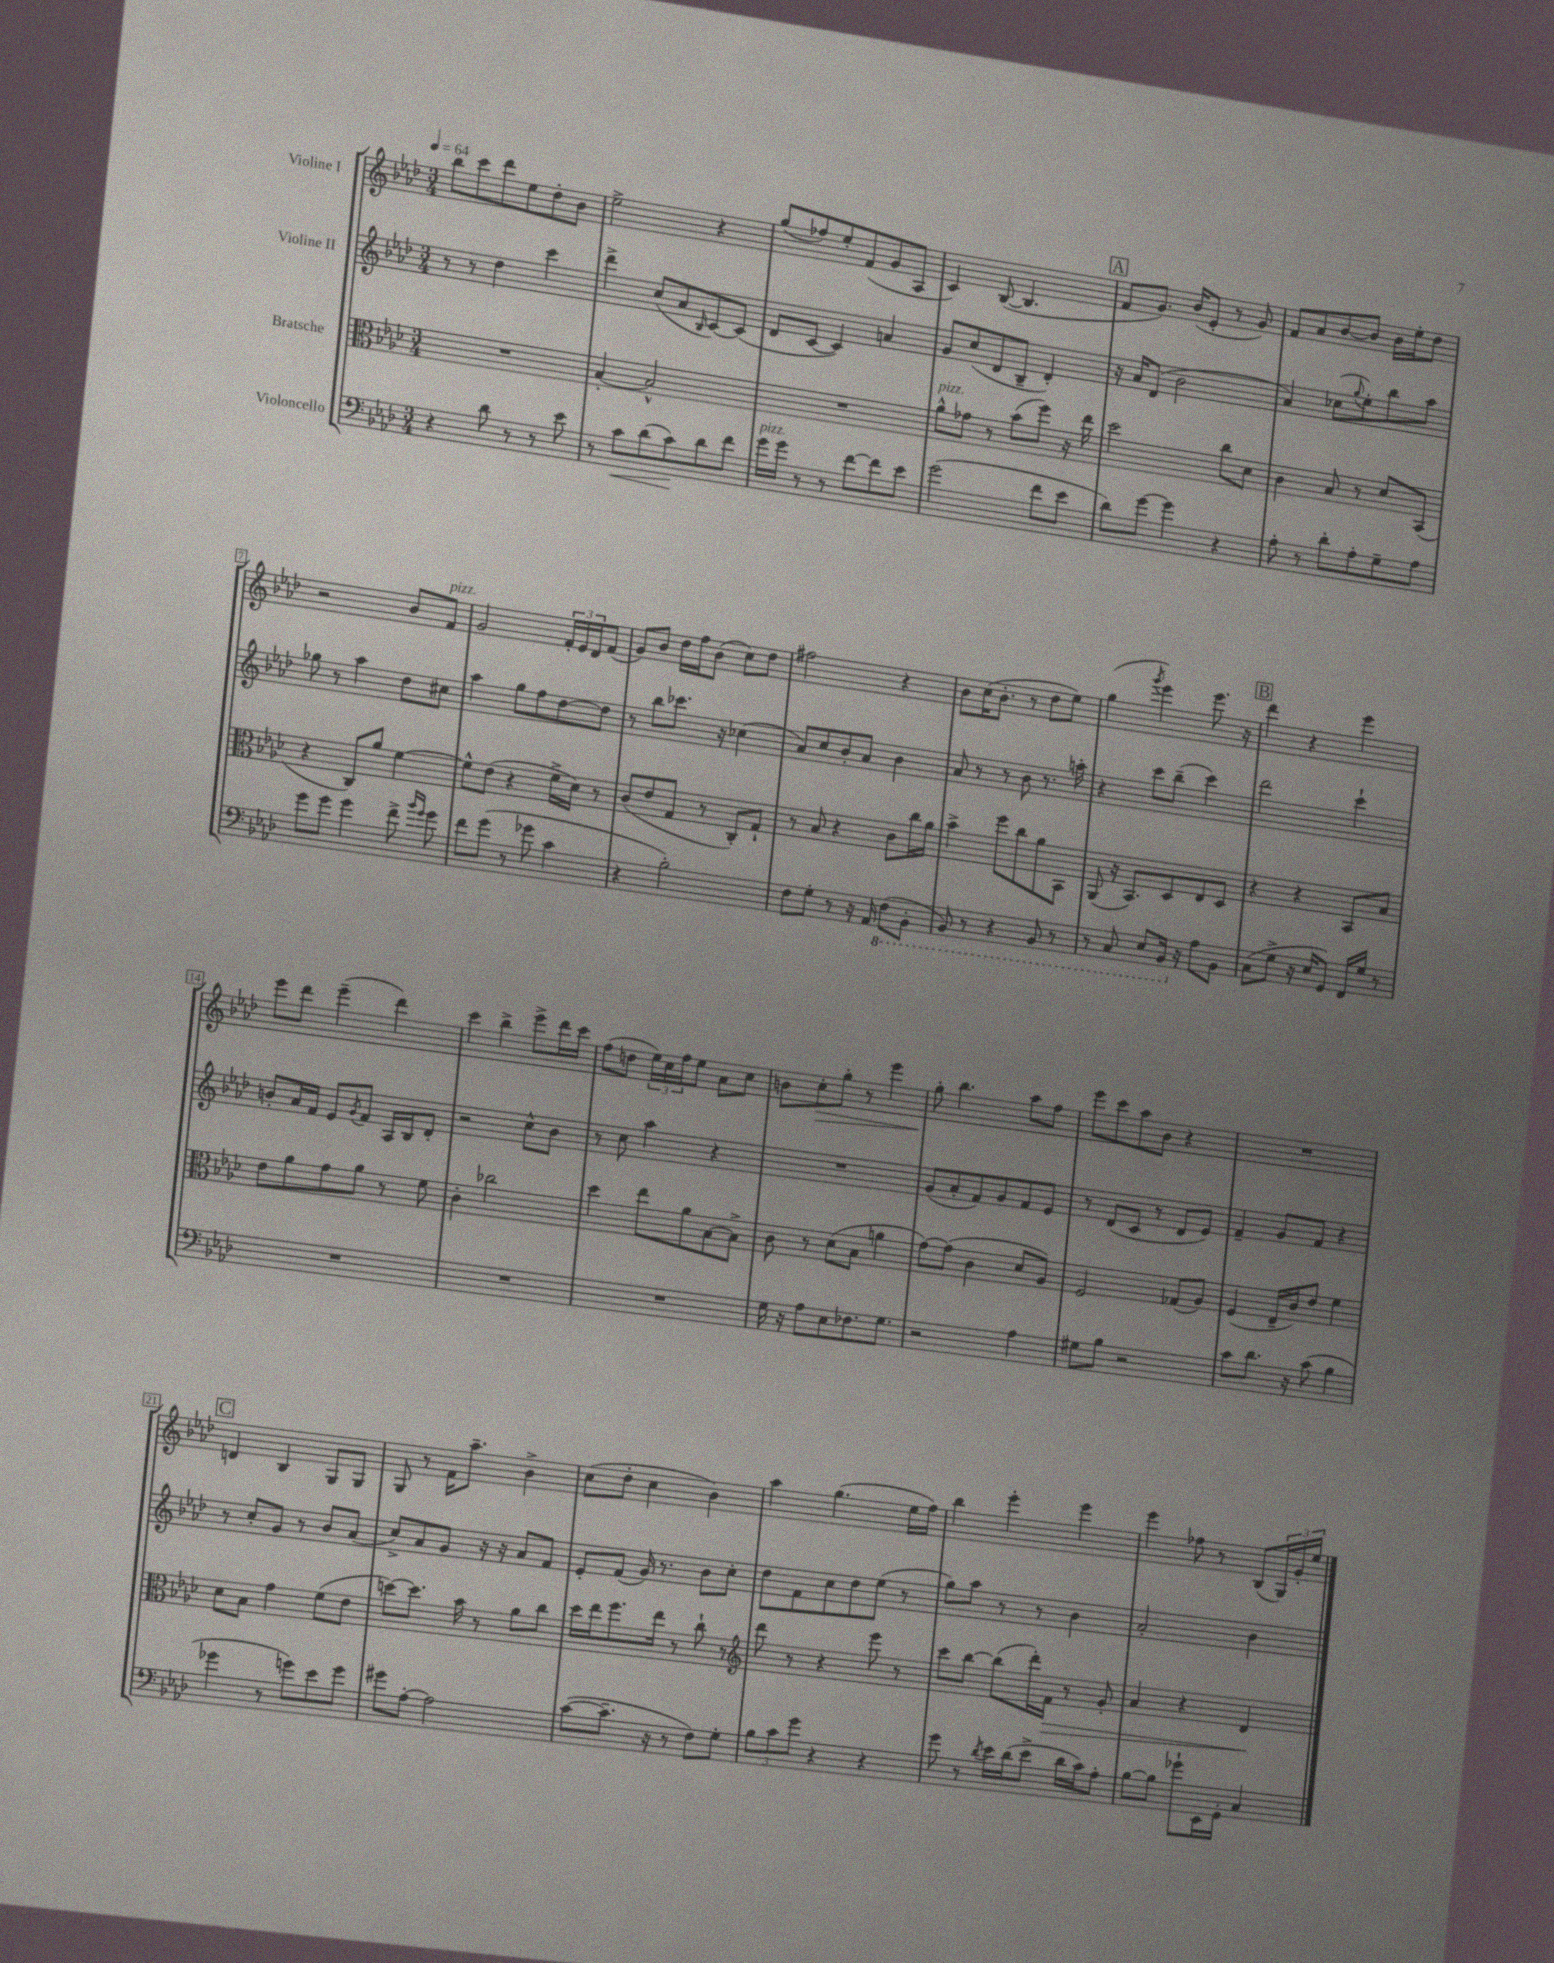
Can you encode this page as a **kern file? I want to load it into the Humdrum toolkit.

**kern	**dynam	**kern	**dynam	**kern	**kern	**dynam
*part4	*part4	*part3	*part3	*part2	*part1	*part1
*staff4	*staff4	*staff3	*staff3	*staff2	*staff1	*staff1
*I"Violoncello	*	*I"Bratsche	*	*I"Violine II	*I"Violine I	*
*clefF4	*	*clefC3	*	*clefG2	*clefG2	*
*k[b-e-a-d-]	*	*k[b-e-a-d-]	*	*k[b-e-a-d-]	*k[b-e-a-d-]	*
*M3/4	*	*M3/4	*	*M3/4	*M3/4	*
*MM64	*	*MM64	*	*MM64	*MM64	*
=1	=1	=1	=1	=1	=1	=1
4r	.	2.r	.	8r	8bb-\L	.
.	.	.	.	8r	8ccc\	.
8d-\	.	.	.	4dd-\	8ddd-\	.
8r	.	.	.	.	8ee-\	.
8r	.	.	.	4ccc\	8dd-'\	.
8e-\	.	.	.	.	8b-\J	.
=2	=2	=2	=2	=2	=2	=2
8r	.	[4B-'/	.	4ddd-^\	2ee-^\	.
!	!LO:HP:b	!	!	!	!	!
8c\L	<	.	.	.	.	.
(8d-\	.	2B-^^/]	.	(8cc/L	.	.
8c\)	.	.	.	8a-/	.	.
.	.	.	.	16qqB-/	.	.
8d-\	[	.	.	[8c/)	4r	.
8f\J	.	.	.	(8c/J]	.	.
=3	=3	=3	=3	=3	=3	=3
!LO:TX:a:i:t=pizz.	!	!	!	!	!	!
16g\LL	.	2.r	.	8d-/L	(8gg/L	.
16g\JJ	.	.	.	.	.	.
8r	.	.	.	[8c/J	8ff-X/)	.
8r	.	.	.	4c/])	8ee-'/	.
[8f\L	.	.	.	.	(8f/	.
8f\]	.	.	.	4an/	8g/	.
8e-\J	.	.	.	.	8A-/J	.
=4	=4	=4	=4	=4	=4	=4
!	!	!LO:TX:a:i:t=pizz.	!	!	!	!
(2g\	.	8a-^^\L	.	8g/L	4c/)	.
.	.	8g-X\J	.	(8cc/	.	.
.	.	8r	.	8d-/	([8B-/	.
.	.	(8b-\L	.	8B-~/J	4.B-/]	.
8f\L	.	8ff\J)	.	4d-'/)	.	.
8e-\J	.	16r	.	.	.	.
.	.	16ee-\	.	.	.	.
!!LO:REH:place=s1:t=A
=5	=5	=5	=5	=5	=5	=5
8d-\L)	.	2dd-\	.	16r	8f/L	.
.	.	.	.	16a-/KL	.	.
[8g\J	.	.	.	(8d-/J	8.g/J)	.
4g\]	.	.	.	2b-\	.	.
.	.	.	.	.	(16b-/KL	.
.	.	.	.	.	8e-'/J	.
4r	.	8cc\L	.	.	8r	.
.	.	8d-\J	.	.	8g/)	.
=6	=6	=6	=6	=6	=6	=6
8A-'\	.	4c\	.	4a-/)	8f/L	.
8r	.	.	.	.	8a-/	.
8d-'\L	.	8B-/	.	(8cc-X\L	[8b-/	.
.	.	.	.	8qqgg/	.	.
8A-'\	.	8r	.	8ee-'\)	8b-/J]	.
8G~\	.	8d-/L	.	8bb-\	16b-\LL	.
.	.	.	.	.	16ee-'\J	.
8A-\J	.	(8BB-/J	.	8aa-\J	8dd-\J	.
!!LO:LB:g=z
=7	=7	=7	=7	=7	=7	=7
8g\L	.	4r	.	8gg-X\	2r	.
8g\J	.	.	.	8r	.	.
4g\	.	8C/L)	.	4aa-\	.	.
.	.	8a-/J	.	.	.	.
8f^\	.	[4f\	.	8dd-\L	8b-/L	.
16qqb-/LL	.	.	.	.	.	.
16qqg/JJ	.	.	.	.	.	.
!	!	!	!	!	!LO:TX:a:i:t=pizz.	!
8g\	.	.	.	8cc#X\J	8f/J	.
=8	=8	=8	=8	=8	=8	=8
8f\L	.	8f^^\L]	.	4aa-\	2g/	.
(8g\J	.	(8e-\J	.	.	.	.
8r	.	4r	.	8gg\L	.	.
8g-X\	.	.	.	8ff\	.	.
4c\	.	16f^\LL	.	[8dd-\	24f'/LL	.
.	.	.	.	.	24e-/	.
.	.	16d-\JJ)	.	.	.	.
.	.	.	.	.	24d-/J	.
.	.	8r	.	8dd-\J]	(8f/J	.
=9	=9	=9	=9	=9	=9	=9
4r	.	(8c/L	.	8r	8g/L)	.
.	.	8e-/	.	8bb-\L	8b-/J	.
2B-'\)	.	8G/J	.	8.ccc-X\J	16dd-\LL	.
.	.	.	.	.	16ff\J	.
.	.	8r	.	.	(8b-\J	.
.	.	.	.	16r	.	.
.	.	8C'/L)	.	(4cc-X\	8cc\L)	.
.	.	8G`/J	.	.	8dd-\J	.
=10	=10	=10	=10	=10	=10	=10
8F\L	.	8r	.	8a-/L)	2ff#X\	.
8G'\J	.	8B-/	.	8cc/	.	.
8r	.	4r	.	8b-'/	.	.
16r	.	.	.	8a-/J	.	.
16AA-/	.	.	.	.	.	.
*8ba	*	*	*	*	*	*
(8FF\L	.	8c\L	.	4b-\	4r	.
8BBB-'\J	.	16cc\L	.	.	.	.
.	.	16a-\JJ	.	.	.	.
=11	=11	=11	=11	=11	=11	=11
8BBB-/)	.	4b-^\	.	8a-/	8b-\L	.
8r	.	.	.	8r	(16cc\K	.
.	.	.	.	.	8.b-'\J	.
4r	.	8ff\L	.	8r	.	.
.	.	8cc\	.	8b-\	8r	.
8BBB-/	.	8a-\	.	8.r	8dd-\L	.
8r	.	8BB-\J	.	.	8ee-\J)	.
.	.	.	.	16aan'\	.	.
=12	=12	=12	=12	=12	=12	=12
8r	.	(8AA-/	.	4r	(4gg\	.
8CC/	.	16r	.	.	.	.
.	.	8.BB-/L)	.	.	.	.
.	.	.	.	.	8qggg/	.
8EE-/L	.	.	.	8ccc\L	4eee-\)	.
16BBB-/Jk	.	8D-/	.	(8bb-~\J	.	.
*X8ba	*	*	*	*	*	*
16r	.	.	.	.	.	.
8A-\L	.	8E-/	.	4ccc\)	8.eee-\	.
8BB-\J	.	8D-/J	.	.	.	.
.	.	.	.	.	16r	.
!!LO:REH:place=s1:t=B
=13	=13	=13	=13	=13	=13	=13
(8C\L	.	4r	.	2ddd-\	4ddd-\	.
8G^\J	.	.	.	.	.	.
16r	.	4r	.	.	4r	.
16E-/KL	.	.	.	.	.	.
8GG/J)	.	.	.	.	.	.
16FF/LL	.	8BB-/L	.	4ccc`\	4eee-\	.
16G/JJ	.	.	.	.	.	.
8r	.	8B-/J	.	.	.	.
!!LO:LB:g=z
=14	=14	=14	=14	=14	=14	=14
2.r	.	8e-\L	.	8bn'/L	8eee-\L	.
.	.	8a-\	.	16a-/L	8ddd-\J	.
.	.	.	.	16f/JJ	.	.
.	.	8g\	.	8e-/L	(4eee-~\	.
.	.	.	.	8qg/	.	.
.	.	8a-\J	.	8f/J	.	.
.	.	8r	.	16A-/LL	4ddd-\)	.
.	.	.	.	16B-/J	.	.
.	.	8f\	.	8d-'/J	.	.
=15	=15	=15	=15	=15	=15	=15
2.r	.	4c'\	.	2r	4ccc\	.
.	.	2cc-X\	.	.	4bb-^\	.
.	.	.	.	8cc^^\L	8eee-^\L	.
.	.	.	.	8b-\J	16ddd-\L	.
.	.	.	.	.	16ccc\JJ	.
=16	=16	=16	=16	=16	=16	=16
2.r	.	4dd-\	.	8r	(8ff\L	.
.	.	.	.	8cc\	8ddn\J	.
.	.	8ee-\L	.	4aa-\	24ee-\LL)	.
.	.	.	.	.	24cc\	.
.	.	.	.	.	24ff\J	.
.	.	8a-\	.	.	8ee-\J	.
.	.	[8B-\	.	4r	8a-\L	.
.	.	8B-^\J]	.	.	8cc\J	.
=17	=17	=17	=17	=17	=17	=17
16G\	.	8c\	.	2.r	8bn\L	.
16r	.	.	.	.	.	.
!	!	!	!	!	!	!LO:HP:b
8A-\L	.	8r	.	.	8cc'\	>
8E-\	.	(8d-\L	.	.	8gg'\J	.
8.F-X\	.	8B-\J	.	.	8r	.
.	.	4an\	.	.	4eee-\	.
8.G\J	.	.	.	.	.	.
=18	=18	=18	=18	=18	=18	=18
2r	.	[8g\L)	.	(8g/L	8gg'\	.
.	.	(8g\J]	.	8a-'/	4.bb-\	]
.	.	4c\	.	8f/)	.	.
.	.	.	.	8g/	.	.
4A-\	.	8d-/L	.	8f/	8aa-\L	.
.	.	8A-/J)	.	8e-/J	8ff\J	.
=19	=19	=19	=19	=19	=19	=19
8G#X\L	.	2F/	.	8r	8eee-\L	.
8B-\J	.	.	.	(8d-/L	8ccc\	.
2r	.	.	.	8c/J	8aa-\	.
.	.	.	.	8r	8b-\J	.
.	.	(8G-X/L	.	8d-/L	4r	.
.	.	8A-/J)	.	8e-/J)	.	.
=20	=20	=20	=20	=20	=20	=20
8c\L	.	(4F/	.	4f~/	2.r	.
8.d-\J	.	.	.	.	.	.
.	.	16E-~/LL	.	8g/L	.	.
16r	.	16c/J)	.	.	.	.
(8c\	.	8e-/J	.	8f/J	.	.
4B-\	.	4f\	.	4r	.	.
!!LO:LB:g=z
!!LO:REH:place=s1:t=C
=21	=21	=21	=21	=21	=21	=21
4g-X\	.	8d-\L	.	8r	4dn/	.
.	.	8B-\J	.	8cc'/L	.	.
8r	.	4g\	.	8g/J	4B-/	.
8gn\L)	.	.	.	8r	.	.
8e-\	.	(8f\L	.	8b-/L	8G/L	.
8g\J	.	8e-\J	.	(8a-/J	8G/J	.
=22	=22	=22	=22	=22	=22	=22
8g#X\L	.	[8ddn\L)	.	8cc^/L)	8G/	.
[8A-'\J	.	8.dd\J]	.	8a-/	8r	.
2A-\]	.	.	.	8g/J	16f\KL	.
.	.	16b-\	.	.	8.aa-~\J	.
.	.	8r	.	16r	.	.
.	.	.	.	16r	.	.
.	.	8a-\L	.	8a-/L	4b-^\	.
.	.	8cc\J	.	8f/J	.	.
=23	=23	=23	=23	=23	=23	=23
([8c\L	.	16dd-\LL	.	8e-'/L	(8cc\L	.
.	.	16ee-\J	.	.	.	.
8.c~\J]	.	8.ff\	.	(8f/J	8dd-'\J	.
.	.	.	.	16g/)	4cc\	.
16r	.	16ee-\Jk	.	8.r	.	.
8r	.	8r	.	.	.	.
8F\L)	.	8cc`\	.	8b-\L	4b-\)	.
8G'\J	.	8r	.	8cc'\J	.	.
=24	=24	=24	=24	=24	=24	=24
*	*	*clefG2	*	*	*	*
12B-\L	.	8ddd-\	.	8dd-\L	4aa-\	.
12c\	.	.	.	.	.	.
.	.	8r	.	8f\	.	.
12g\J	.	.	.	.	.	.
4r	.	4r	.	8cc\	(4.gg\	.
.	.	.	.	8dd-\	.	.
4r	.	8eee-\	.	(8ee-\J	.	.
.	.	8r	.	8r	16ee-\LL	.
.	.	.	.	.	16ff\JJ)	.
=25	=25	=25	=25	=25	=25	=25
8g\	.	8ccc\L	.	8gg\L)	4bb-\	.
8r	.	[8bb-\J	.	8aa-\J	.	.
8qd-/	.	.	.	.	.	.
16e-\LL	.	(8bb-\L]	.	8r	4eee-'\	.
(16d-\J	.	.	.	.	.	.
8e-^\J	.	16ddd-'\L)	.	8r	.	.
!	!	!	!LO:HP:b	!	!	!
.	.	16f\JJ	>	.	.	.
16d-\LL	.	8r	.	4b-\	4eee-\	.
16c\J)	.	.	.	.	.	.
8A-'\J	.	8g'/	.	.	.	.
=26	=26	=26	=26	=26	=26	=26
[8B-\L	.	4a-/	.	2a-'/	4eee-\	.
8B-\J]	.	.	.	.	.	.
8g-X`\L	.	4r	.	.	8ff-X\	.
16EE-\L	.	.	.	.	8r	.
16GG'\JJ	.	.	.	.	.	.
4C/	.	4d-/	.	4b-\	(8B-/L	.
.	.	.	.	.	24G/L)	.
.	.	.	.	.	24g'/	.
.	.	.	.	.	24ee-/JJ	.
.	.	.	]	.	.	.
==	==	==	==	==	==	==
*-	*-	*-	*-	*-	*-	*-
